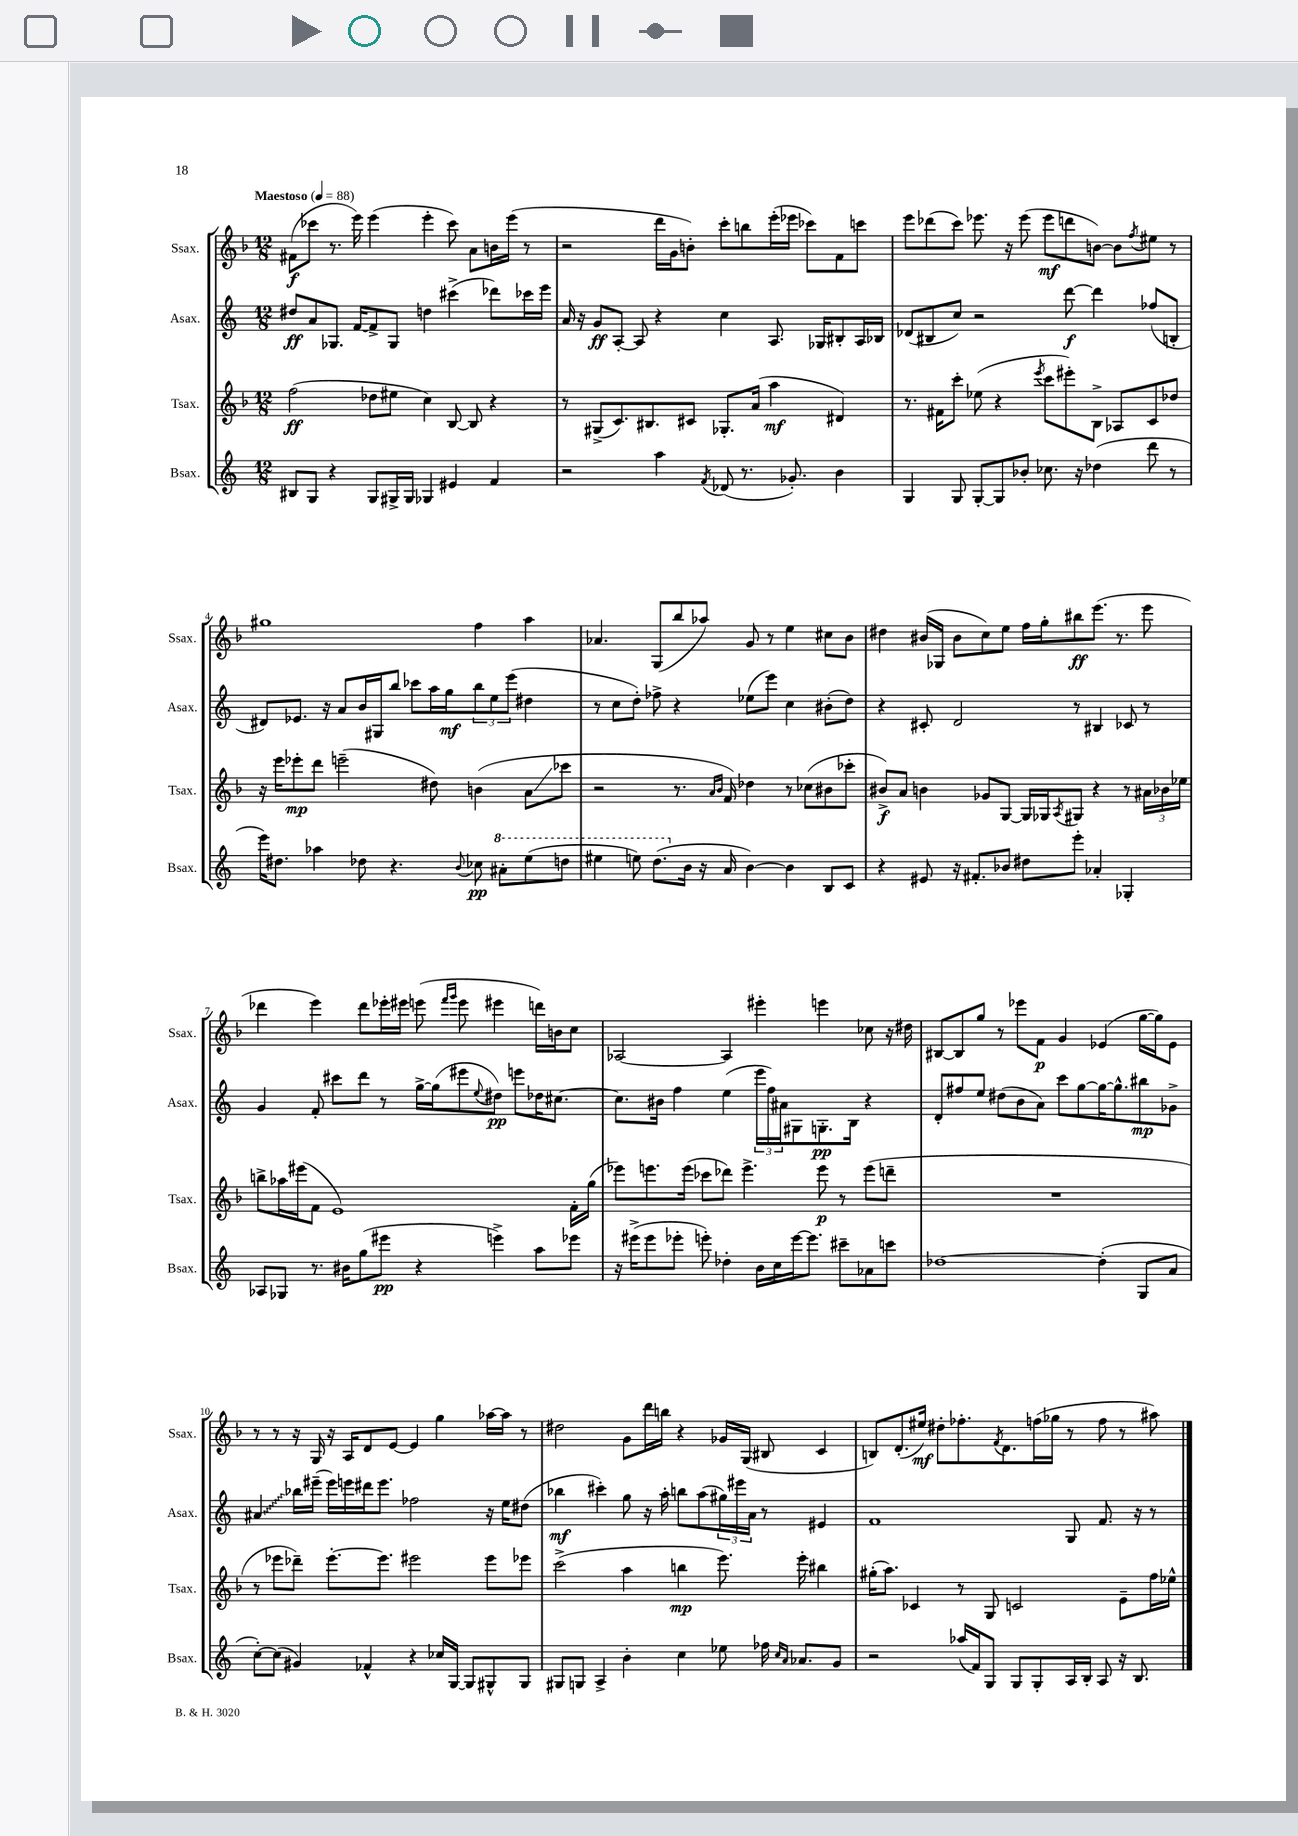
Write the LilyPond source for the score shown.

<<
\new StaffGroup <<
\new Staff = "s0" \with { instrumentName = "Ssax." shortInstrumentName = "Ssax." } {
    \clef treble \key f \major \numericTimeSignature \time 12/8 \tempo "Maestoso" 4 = 88
    fis'8\f( ces'''8 r8. e'''16) e'''4( e'''4-. ces'''8) a'8 b'16 e'''16( r8 |
    r2 d'''16 g'16 b'8-.) c'''8-. b''8 e'''16-.( ees'''16 ces'''8) f'8 c'''8 |
    e'''8 des'''8( c'''8) ees'''8. r16 ees'''8( ees'''8\mf d'''8 b'8~) b'8 \acciaccatura { f''8 } eis''8 r8 |
    gis''1 f''4 a''4 |
    aes'4. g8( bes''8 aes''8) g'8 r8 e''4 cis''8 bes'8 |
    dis''4 bis'16( ges16 bis'8 c''8) e''8 f''16 g''16-. bis''8\ff e'''8.( r8. e'''8 |
    des'''4 e'''4) des'''8 ees'''16-. eis'''16 e'''8( \grace { f'''16 g'''16 } e'''8 eis'''4 d'''16) b'16 c''8 |
    aes2~ aes4 eis'''4-. e'''4 ces''8 r16 dis''16 |
    bis8~ bis8 g''8 r8 ees'''8 f'8\p g'4 ees'4( g''16~ g''16) ees'8 |
    r8 r8 r16 g16 r16 a16 d'8 e'8~ e'4 g''4 aes''16~ aes''16 r8 |
    dis''2 g'8 d'''16 b''16 r4 ges'16 g16( bis8 c'4 |
    b8) d'8.-.( eis''16\mf) dis''8-. fes''8.-. \acciaccatura { f'8 } d'8. f''16( ges''16 r8 f''8 r8 ais''8) \bar "|." |
}
\new Staff = "s1" \with { instrumentName = "Asax." shortInstrumentName = "Asax." } {
    \clef treble \key c \major \numericTimeSignature \time 12/8
    dis''8\ff a'8 ges8. f'16~ f'8-> ges8 d''4 cis'''4->( des'''8) ces'''16 e'''16 |
    a'16 r16 g'8\ff a8~-. a8 r4 c''4 a8. ges16 bis8-. a16 bes16 |
    des'8( bis8 c''8) r2 d'''8~\f d'''4 fes''8( b8-. |
    dis'8) ees'8. r16 a'8 b'16 gis16 b''8 ces'''8 a''16 g''16\mf \tuplet 3/2 { b''8 e''8 e'''8( } dis''4 |
    r8 c''8 d''8-.) fes''8-> r4 ees''8( e'''8) c''4 bis'8-.( d''8) |
    r4 cis'8-. d'2 r8 bis4 ces'8 r8 |
    g'4 f'8-. cis'''8 d'''8 r8 g''16~-> g''16( eis'''8 \appoggiatura { e''8 } dis''8\pp) e'''8 des''16 cis''8.~ |
    cis''8. bis'16 f''4 e''4( \tuplet 3/2 { e'''16 f''16) ais'16 } gis8 g8.-.\pp b16 r4 |
    d'8-. fis''8 e''8 dis''8( b'8 a'8) c'''8 g''8~ g''16~ g''8.-^ bis''8\mp ges'8-> |
    \once \override Glissando.style = #'zigzag ais'4\glissando bes''16 eis'''16--( eis'''16) e'''16 dis'''16 e'''8. fes''2 r16 e''16 dis''8( |
    bes''4\mf cis'''4-.) g''8 r16 a''16-. b''8 a''8( \tuplet 3/2 { gis''16) eis'''16 a'16 } r8 eis'4 |
    f'1 g8 f'8. r16 r8 \bar "|." |
}
\new Staff = "s2" \with { instrumentName = "Tsax." shortInstrumentName = "Tsax." } {
    \clef treble \key f \major \numericTimeSignature \time 12/8
    f''2\ff( des''8 eis''8 c''4) bes8~ bes8 r4 |
    r8 gis8->( c'8.) bis8. cis'8 ges8.-. a'16( a''4\mf dis'4) |
    r8. fis'16 c'''8-. ees''8( r4 \acciaccatura { e'''8 } c'''8 eis'''8-.) bes8-> aes8 c'8 des''8 |
    r16 e'''16 ees'''8-.\mp d'''8 e'''2--( dis''8) b'4( a'8\glissando ces'''8 |
    r2 r8. \grace { a'16 bes'16 } f'16) des''4 r8 ces''8( bis'8 ces'''8-. |
    bis'8->\f) a'8 b'4 ges'8 g8~ g16 ges16 \acciaccatura { a8 } gis8 r4 r8 \tuplet 3/2 { ais'16 bes'16 ees''16 } |
    b''8-> aes''16 eis'''16( f'8 e'1) f'16-. g''16( |
    ees'''8) e'''8. e'''16( ces'''8 des'''8) e'''4.-> e'''8\p r8 e'''8( d'''8-- |
    R1. |
    r8 ees'''8 des'''8--) ees'''8.~-. ees'''8. eis'''2 eis'''8 ees'''8 |
    c'''2->( a''4 b''4\mp e'''8.) e'''16-. bis''4 |
    gis''16-.( a''8.) ces'4 r8 g8 c'2 e'8-- f''16 ees''16-^ \bar "|." |
}
\new Staff = "s3" \with { instrumentName = "Bsax." shortInstrumentName = "Bsax." } {
    \clef treble \key c \major \numericTimeSignature \time 12/8
    bis8 g8 r4 g8 gis16-> gis16 ges4 eis'4 f'4 |
    r2 a''4 \acciaccatura { f'8 } des'8( r8. ges'8.-.) b'4 |
    g4 g8 g8~-. g8 bes'8-. ces''8. r16 des''4( d'''8 r8 |
    e'''16) dis''8. aes''4 des''8 r4. \appoggiatura { b'8 } ces''8\pp \ottava #1 ais''8-. e'''8( d'''!8 |
    eis'''4 e'''8) d'''8.( \ottava #0 b'16 r16 a'16 b'4~) b'4 b8 c'8 |
    r4 eis'8 r16 fis'8.-. bes'8 dis''8 e'''8-. aes'4-. ges4-. |
    aes8 ges8 r8. bis'16 g''8( eis'''8\pp r4 e'''4->) a''8 ees'''8 |
    r16 eis'''16->( eis'''8 ees'''8-. e'''8-.) des''4-. b'16 c''16 e'''16~ e'''8. cis'''8-- aes'8 c'''8 |
    des''1~ des''4-.( g8 a'8 |
    c''8~-.) c''8( gis'4) fes'4-^ r4 ces''16 g16~ g8 gis8-^ gis8 |
    gis8 g8 a4-> b'4-. c''4 ees''8 fes''16 \grace { c''16 a'16 } aes'8. g'8 |
    r2 aes''16( f'16) g8 g8 g8-. a16 b16-. a8 r16 b8. \bar "|." |
}
>>
>>
